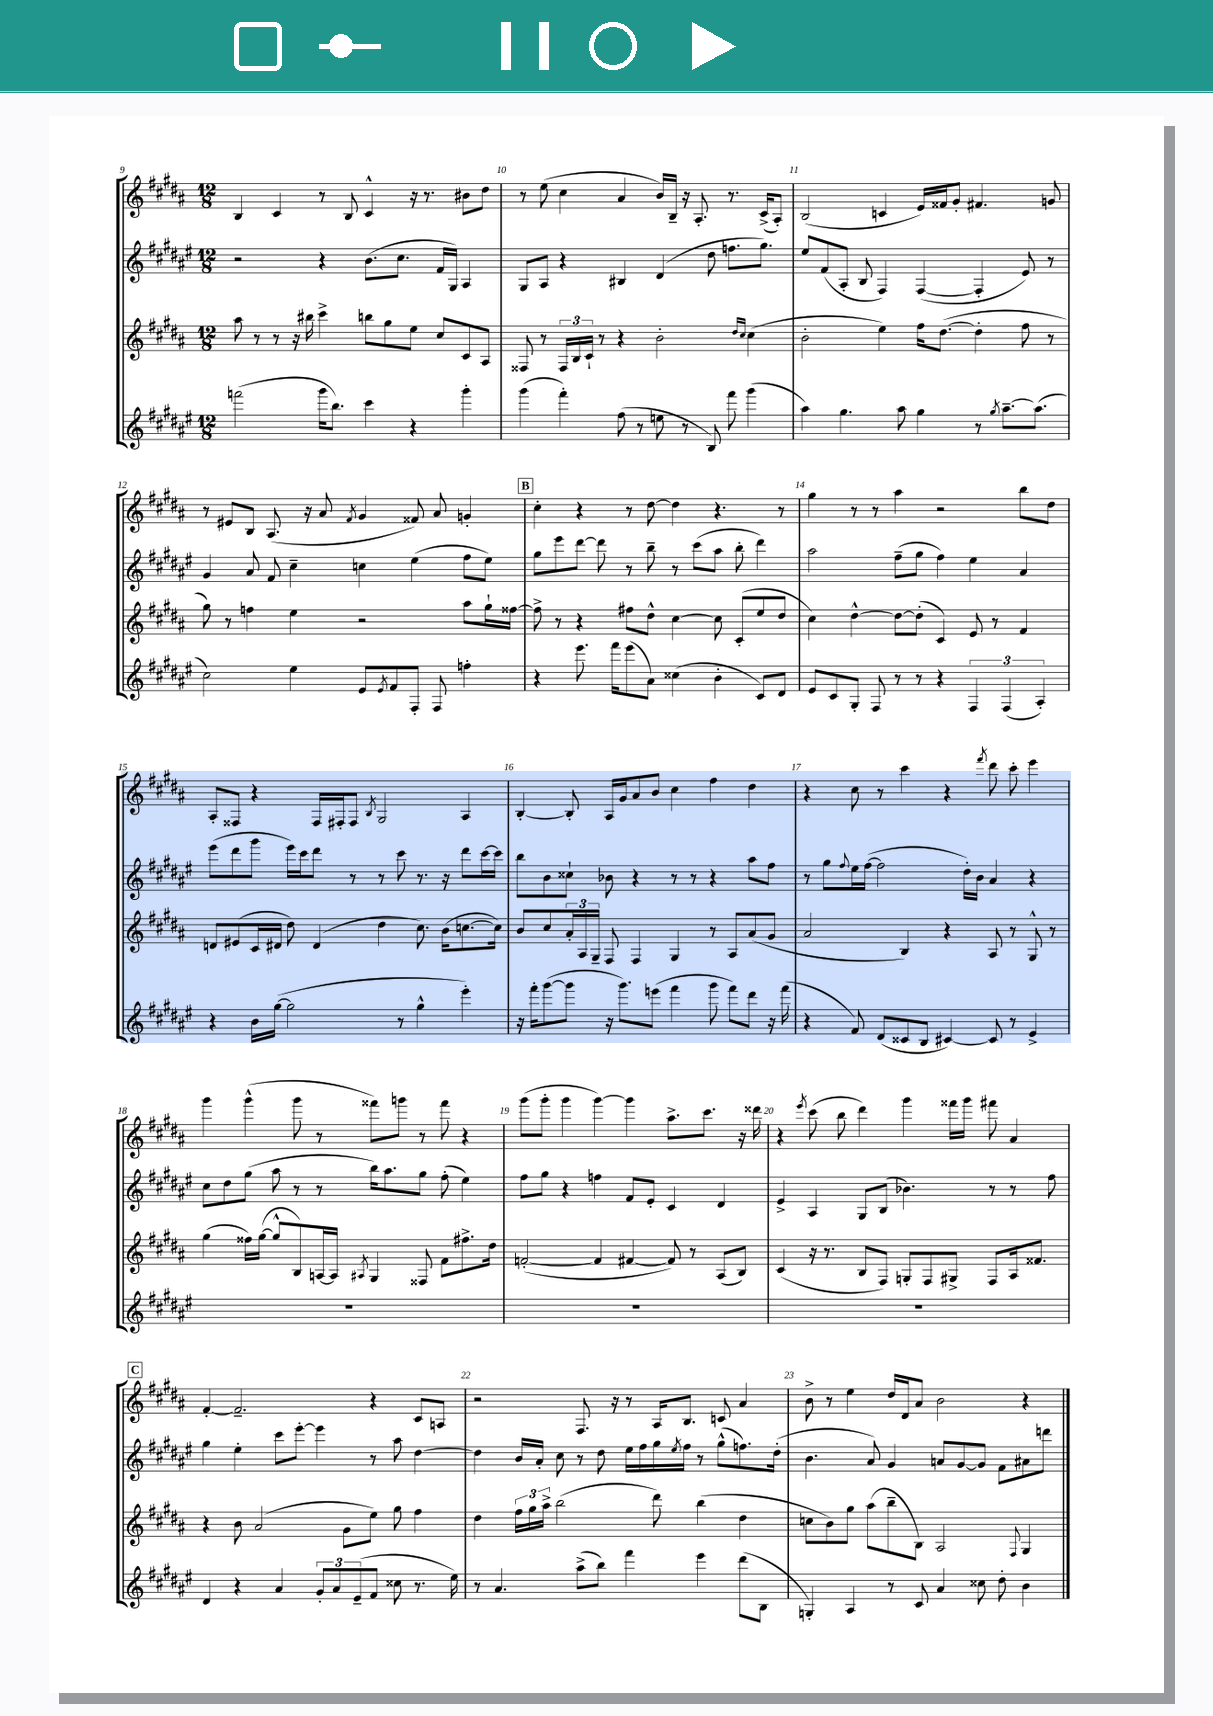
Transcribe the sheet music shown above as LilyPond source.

<<
\new StaffGroup <<
\new Staff = "s0" {
    \clef treble \key b \major \numericTimeSignature \time 12/8
    b4 cis'4 r8 b8 cis'4-^ r16 r8. bis'8 dis''8 |
    r8 e''8( cis''4 ais'4 b'16) b16-- r16 ais8.-. r8. cis'16->( ais8-.) |
    b2( c'4 e'16) fisis'16 gis'8-. fis'4. g'8 |
    r8 eis'8 b8 ais8.( r16 ais'8 \acciaccatura { fis'8 } gis'4 fisis'8) ais'8 g'4-. |
    \mark \markup { \box "B" } cis''4-. r4 r8 dis''8~ dis''4 r4. r8 |
    gis''4 r8 r8 ais''4 r2 b''8 dis''8 |
    ais8-. fisis8 r4 fisis16 fis16-. fis8 \acciaccatura { b8 } gis2 ais4 |
    b4~-. b8-. ais16 gis'16 ais'8 b'8 cis''4 fis''4 dis''4 |
    r4 cis''8 r8 cis'''4 r4 \acciaccatura { fis'''8 } dis'''8 cis'''8-. e'''4 |
    gis'''4 gis'''4-^( gis'''8 r8 fisis'''8) g'''8 r8 fisis'''8 r4 |
    gis'''8( gis'''8-. gis'''4 gis'''4~) gis'''4 ais''8.-> cis'''8. r16 disis'''16 |
    r4 \acciaccatura { e'''8 } cis'''8( b''8 dis'''4) gis'''4 fisis'''16 gis'''16 fis'''8 ais'4 |
    \mark \markup { \box "C" } fis'4~-. fis'2.-- r4 cis'8 a8 |
    r2 fis8. r16 r8 ais16 b8. c'8 ais'4 |
    b'8-> r8 e''4 dis''16 dis'16 ais'8 b'2 r4 \bar "|." |
}
\new Staff = "s1" {
    \clef treble \key fis \major \numericTimeSignature \time 12/8
    r2 r4 b'8.( cis''8. fis'16 gis16) ais4 |
    gis8 ais8 r4 bis4 dis'4( dis''8 f''8. gis''8.) |
    eis''8 fis'8( ais8-. b8 fis4) fis4~( fis4-. eis'8) r8 |
    gis'4 ais'8 fis'8 cis''4-- c''4 eis''4( fis''8 eis''8) |
    \mark \markup { \box "B" } gis''8 eis'''8 dis'''8~ dis'''8 r8 b''8-- r8 cis'''8( ais''8 b''8-. dis'''4) |
    ais''2 fis''8--( gis''8 fis''4) eis''4 ais'4 |
    eis'''8( dis'''8 gis'''8 eis'''16) cis'''16 dis'''8 r8 r8 cis'''8 r8. r16 dis'''8 cis'''16~ cis'''16 |
    b''8 b'8 cisis''8-! bes'8 r4 r8 r8 r4 ais''8 fis''8 |
    r8 gis''8 \appoggiatura { fis''8 } eis''16 fis''16~( fis''2 dis''16-.) b'16 ais'4 r4 |
    cis''8 dis''8 gis''8( ais''8 r8 r8 b''16) ais''8. gis''8 fis''8-.( eis''4) |
    fis''8 gis''8 r4 f''4 fis'8 eis'8-. cis'4 dis'4 |
    eis'4-> ais4 gis8 b8( bes'4.) r8 r8 fis''8 |
    \mark \markup { \box "C" } gis''4 eis''4-. cis'''8 eis'''8~-. eis'''4 r8 ais''8 dis''4~ |
    dis''4 b'16 ais'16-. cis''8 r8 dis''8 eis''16 fis''16 gis''16 \acciaccatura { eis''8 } fis''16 r8 gis''8-^( f''8.) dis''16-.( |
    b'4. ais'8) gis'4 a'8 gis'8~ gis'8 fis'8 ais'8 d'''8 \bar "|." |
}
\new Staff = "s2" {
    \clef treble \key b \major \numericTimeSignature \time 12/8
    ais''8 r8 r8 r16 bis''16 cis'''4-> b''8 gis''8 e''8 cis''8 cis'8 ais8 |
    fisis8 r8 \tuplet 3/2 { fisis16 b16 cis'16-! } r8 r4 b'2-. \grace { dis''16 cis''16 } cis''4( |
    b'2-. e''4) fis''16 dis''8.~( dis''4-. fis''8 r8 |
    gis''8) r8 f''4 e''4 r2 ais''8 gis''16-! fisis''16~ |
    \mark \markup { \box "B" } fisis''8-> r8 r4 fis''8 dis''8-^ cis''4~ cis''8 cis'8-.( e''8 dis''8 |
    cis''4) dis''4~-^ dis''8~ dis''8-.( cis'4) e'8 r8 fis'4 |
    d'8 eis'8( cis'16 dis'16 dis''8) dis'4( dis''4 cis''8.) b'16( c''8.~ c''16) |
    b'8 cis''8 \tuplet 3/2 { ais'16-. ais16 gis16-- } fis8 fis4 gis4 r8 ais8 ais'8( gis'8 |
    ais'2 b4) r4 ais8 r8 gis8-^ r8 |
    gis''4( fisis''16) gis''16~( gis''8-^ b8) a16~ a16 \acciaccatura { ais8 } gis4 fisis8 fis'8 fis''8.-> dis''16 |
    f'2~-.( f'4 fis'4~ fis'8) r8 ais8( b8) |
    cis'4( r16 r8. b8 fis8) g8-. fis8 gis8-> fis8 ais16 fisis'8. |
    \mark \markup { \box "C" } r4 b'8 ais'2( gis'8 e''8) gis''8 fis''4 |
    dis''4 \tuplet 3/2 { fis''16 gis''16 ais''16-> } b''2( dis'''8) b''4( dis''4 |
    c''8 b'8) gis''8 ais''8( b''8-- b8) ais2 \appoggiatura { fis8 } gis4 \bar "|." |
}
\new Staff = "s3" {
    \clef treble \key fis \major \numericTimeSignature \time 12/8
    f'''2( gis'''16 b''8.) cis'''4 r4 gis'''4-. |
    gis'''4( fis'''4-.) fis''8( r8 e''8 r8 b8) fis'''8 gis'''4( |
    ais''4) gis''4. ais''8 gis''4 r8 \acciaccatura { gis''8 } ais''8.~-- ais''8.( |
    cis''2) eis''4 eis'8 \acciaccatura { eis'8 } fis'8 fis8-. fis8 f''4-. |
    \mark \markup { \box "B" } r4 eis'''8. fis'''16 eis'''8( ais'8) cisis''4( b'4-. cis'8) dis'8 |
    eis'8 cis'8 gis8-. fis8 r8 r8 r4 \tuplet 3/2 { fis4 fis4( ais4-.) } |
    r4 b'16 gis''16~( gis''2 r8 gis''4-^ eis'''4-.) |
    r16 fis'''16-. gis'''8~( gis'''8 r16 gis'''8.) e'''8( fis'''4 gis'''8 fis'''8) dis'''8 r16 fis'''16( |
    r4 fis'8) dis'8( cisis'8 b8 cis'4~) cis'8 r8 eis'4-> |
    R1. |
    R1. |
    R1. |
    \mark \markup { \box "C" } dis'4 r4 ais'4 \tuplet 3/2 { gis'8-. ais'8 eis'8--( } fis'8 cisis''8 r8. eis''16) |
    r8 ais'4. ais''8->( b''8) fis'''4 eis'''4 dis'''8( b8 |
    g4-.) ais4 r8 cis'8 ais'4 cisis''8 dis''8-. b'4 \bar "|." |
}
>>
>>
\layout { \context { \Score currentBarNumber = #9 \override BarNumber.break-visibility = ##(#f #t #t) barNumberVisibility = #all-bar-numbers-visible } }
